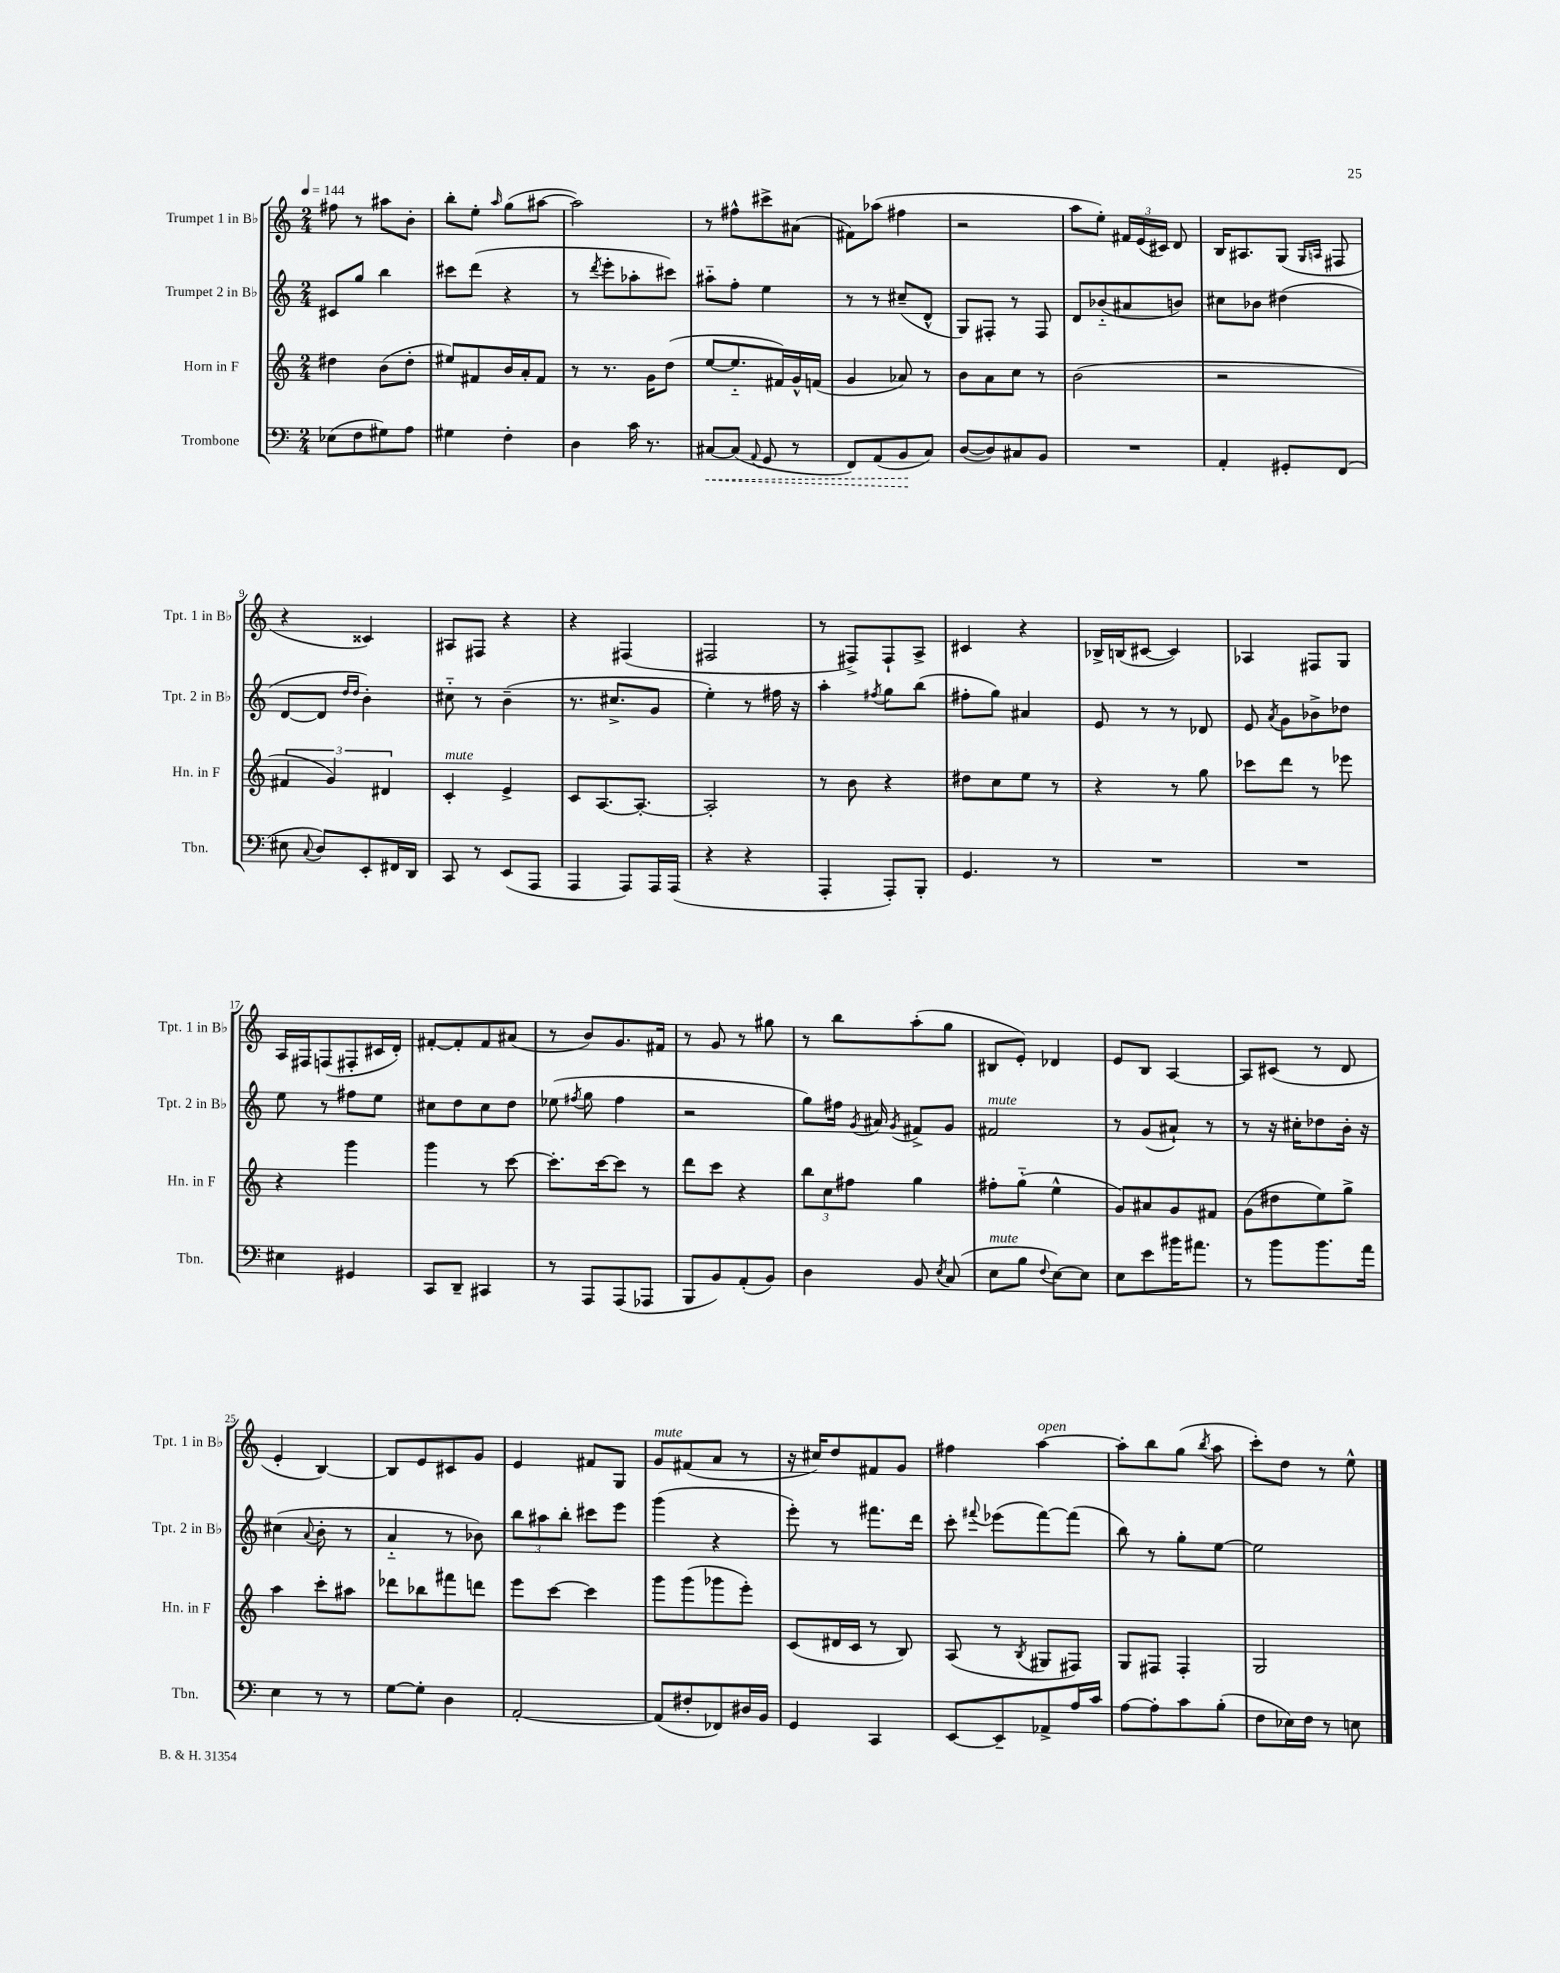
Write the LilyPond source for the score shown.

<<
\new StaffGroup <<
\new Staff = "s0" \with { instrumentName = "Trumpet 1 in Bb" shortInstrumentName = "Tpt. 1 in Bb" } {
    \clef treble \key c \major \numericTimeSignature \time 2/4 \tempo 4 = 144
    \autoBeamOff fis''8 r8 ais''8[ b'8]-. |
    b''8[-. e''8]-. \grace { a''16 } g''8[( ais''8]~ |
    ais''2) |
    r8 fis''8[-^ cis'''8-> ais'8]( |
    fis'8[) aes''8]( fis''4 |
    r2 |
    a''8[ e''8]-.) \tuplet 3/2 { fis'16[ e'16( cis'16]) } d'8 |
    b16[ ais8. g8]( \grace { g16[ a16] } fis8 |
    r4 cisis'4) |
    ais8[ fis8] r4 |
    r4 fis4( |
    fis2 |
    r8 fis8[->) fis8-! a8]-> |
    cis'4 r4 |
    bes16[-> b16( cis'8]~ cis'4) |
    aes4 fis8[ g8] |
    a16[ fis16 f8( fis8-. cis'16 d'16]-.) |
    fis'8[~-. fis'8-. fis'8 ais'8]( |
    r8 b'8[) g'8. fis'16] |
    r8 g'8 r8 gis''8 |
    r8 b''8[ a''8-.( g''8] |
    bis8[ e'8]-.) des'4 |
    e'8[ b8] a4~ |
    a8[ cis'8]( r8 d'8 |
    e'4-. b4~) |
    b8[ e'8 cis'8 g'8] |
    e'4 fis'8[ g8] |
    g'8[^\markup { \italic "mute" } fis'8( a'8] r8 |
    r16 cis''16[) d''8 fis'8 g'8] |
    fis''4 a''4~^\markup { \italic "open" } |
    a''8[-. b''8 g''8]( \acciaccatura { b''8 } a''8 |
    c'''8[-.) d''8] r8 e''8-^ \bar "|." |
}
\new Staff = "s1" \with { instrumentName = "Trumpet 2 in Bb" shortInstrumentName = "Tpt. 2 in Bb" } {
    \clef treble \key c \major \numericTimeSignature \time 2/4
    \autoBeamOff cis'8[ g''8] b''4 |
    cis'''8[ d'''8]( r4 |
    r8 \acciaccatura { d'''8 } e'''8[-. aes''8-. cis'''8]) |
    ais''8[-_ f''8]-. e''4 |
    r8 r8 cis''8[--( d'8]-^ |
    g8[) fis8]-. r8 fis8 |
    d'8[ bes'8-_( ais'8 b'8]) |
    cis''8[ bes'8] dis''4( |
    d'8[~ d'8] \grace { d''16[ d''16] } b'4-.) |
    cis''8-_ r8 b'4--( |
    r8. cis''8.[-> g'8] |
    e''4-.) r8 fis''16 r16 |
    a''4-. \acciaccatura { fis''8 } g''8[ b''8]( |
    fis''8[-. g''8]) ais'4 |
    e'8 r8 r8 des'8 |
    e'8 \acciaccatura { a'8 } g'8[ bes'8-> des''8] |
    e''8 r8 fis''8[ e''8] |
    cis''8[ d''8 cis''8 d''8] |
    ees''8( \acciaccatura { fis''8 } g''8 fis''4 |
    r2 |
    g''8[) fis''16] \acciaccatura { g'8 } ais'16 \acciaccatura { g'8 } fis'8[-> g'8] |
    fis'2^\markup { \italic "mute" } |
    r8 g'8[( ais'8]-!) r8 |
    r8 r16 cis''16[-. des''8 b'16]-. r16 |
    cis''4( \appoggiatura { a'8 } b'8-. r8 |
    a'4-_ r8 bes'8) |
    \tuplet 3/2 { b''8[ ais''8 b''8]-. } cis'''8[ e'''8] |
    g'''4( r4 |
    e'''8-.) r8 fis'''8.[ d'''16] |
    c'''8-. \appoggiatura { fis'''8 } ees'''8[( fis'''8~) fis'''8]( |
    b''8) r8 g''8[-. e''8]~ |
    e''2 \bar "|." |
}
\new Staff = "s2" \with { instrumentName = "Horn in F" shortInstrumentName = "Hn. in F" } {
    \clef treble \key c \major \numericTimeSignature \time 2/4
    \autoBeamOff dis''4 b'8[( dis''8]-. |
    eis''8[) fis'8 b'16 a'16-. fis'8] |
    r8 r8. g'16[ d''8]( |
    e''8[~ e''8.-_ fis'16) g'16-^ f'16]( |
    g'4 aes'8) r8 |
    b'8[ a'8 c''8] r8 |
    b'2( |
    r2 |
    \tuplet 3/2 { fis'4 g'4) dis'4 } |
    c'4-.^\markup { \italic "mute" } e'4-> |
    c'8[ a8.~ a8.]~-. |
    a2-. |
    r8 b'8 r4 |
    dis''8[ c''8 e''8] r8 |
    r4 r8 g''8 |
    ces'''8[ d'''8] r8 ees'''8 |
    r4 g'''4 |
    g'''4 r8 c'''8~ |
    c'''8.[-. c'''16~ c'''8] r8 |
    d'''8[ c'''8] r4 |
    \tuplet 3/2 { b''8[ c''8 fis''8] } g''4 |
    fis''8[-. g''8]-_( e''4-^ |
    g'8[) ais'8 g'8 fis'8] |
    g'8[( dis''8 e''8) g''8]-> |
    a''4 c'''8[-. ais''8] |
    des'''8[ bes''8 fis'''8 d'''8] |
    e'''8[ c'''8]~ c'''4 |
    g'''8[ g'''8( ges'''8 e'''8]-.) |
    c'8[( dis'16 c'16] r8 b8) |
    a8( r8 \acciaccatura { b8 } gis8[ fis8]) |
    g8[ fis8] fis4-. |
    g2 \bar "|." |
}
\new Staff = "s3" \with { instrumentName = "Trombone" shortInstrumentName = "Tbn." } {
    \clef bass \key c \major \numericTimeSignature \time 2/4
    \autoBeamOff ees8[( f8 gis8) a8] |
    gis4 f4-. |
    d4 c'16 r8. |
    \once \override Hairpin.style = #'dashed-line cis8[~\< cis8]( \appoggiatura { a,8 } g,8 r8 |
    f,8[) a,8( b,8\! c8]) |
    d8[~( d8) cis8 b,8] |
    R2 |
    a,4-. gis,8[-. f,8]( |
    eis8 \appoggiatura { c8 } d8[) e,8-. fis,16 d,16] |
    c,8 r8 e,8[( a,,8] |
    a,,4 a,,8[) a,,16 a,,16]( |
    r4 r4 |
    a,,4-. a,,8[-.) b,,8]-. |
    g,4. r8 |
    R2 |
    R2 |
    eis4 gis,4 |
    c,8[ d,8]-- cis,4 |
    r8 a,,8[ a,,8( aes,,8] |
    b,,8[ b,8) a,8-.( b,8]) |
    d4 b,8 \acciaccatura { e8 } c8( |
    e8[^\markup { \italic "mute" } b8] \appoggiatura { f8 } e8[~) e8] |
    e8[ e'8 bis'16 ais'8.] |
    r8 b'8[ b'8. a'16] |
    e4 r8 r8 |
    g8[~ g8]-. d4 |
    a,2~-. |
    a,8[( fis8-. fes,8) dis16 b,16] |
    g,4 c,4 |
    e,8[~ e,8-- aes,8-> a16 c'16] |
    a8[~ a8-. c'8 b8]-.( |
    f8[ ees16) f16] r8 e8 \bar "|." |
}
>>
>>
